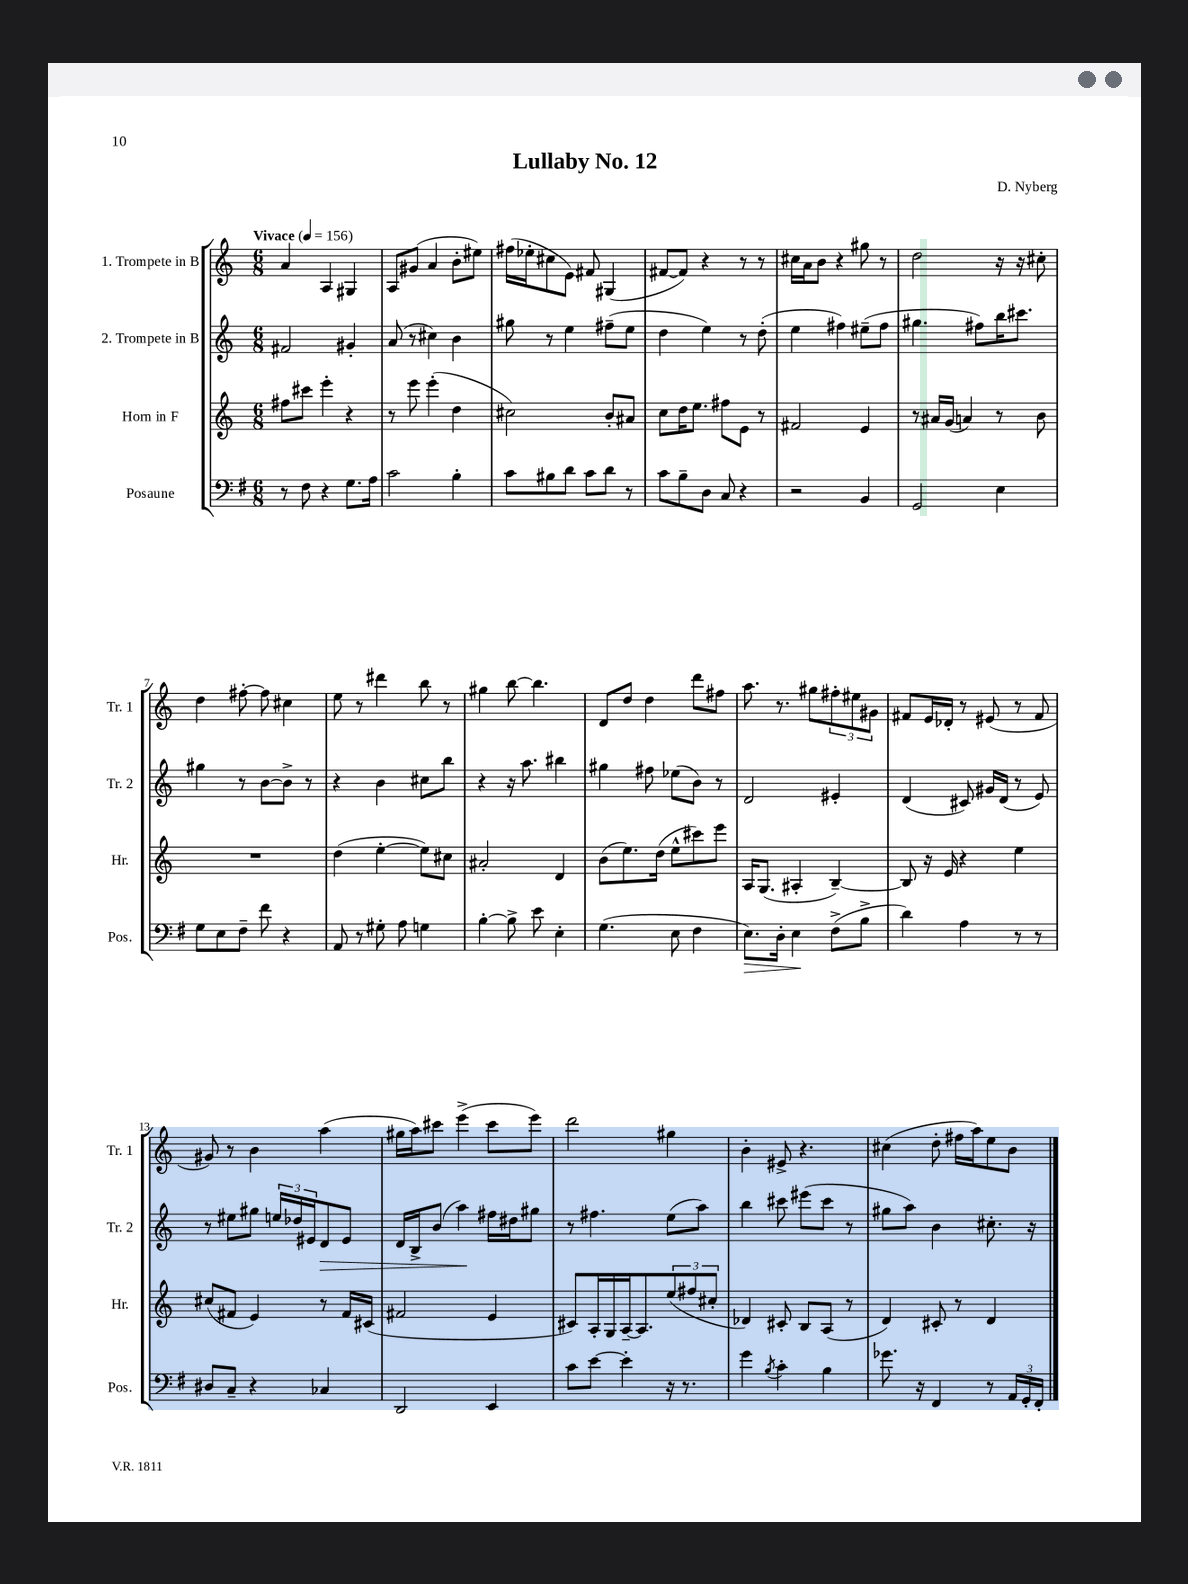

**kern	**dynam	**kern	**kern	**dynam	**kern
*part4	*part4	*part3	*part2	*part2	*part1
*staff4	*staff4	*staff3	*staff2	*staff2	*staff1
*I"Posaune	*	*I"Horn in F	*I"2. Trompete in B	*	*I"1. Trompete in B
*I'Pos.	*	*I'Hr.	*I'Tr. 2	*	*I'Tr. 1
*clefF4	*	*clefG2	*clefG2	*	*clefG2
*k[f#]	*	*k[]	*k[]	*	*k[]
*M6/8	*	*M6/8	*M6/8	*	*M6/8
*MM156	*	*MM156	*MM156	*	*MM156
=1	=1	=1	=1	=1	=1
!	!	!	!	!	!LO:TX:a:B:t=Vivace
8r	.	8ff#X\L	2f#X/	.	4a/
8F#\	.	8ccc#X\J	.	.	.
4r	.	4eee'\	.	.	4A/
8.G\L	.	4r	4g#X'/	.	4G#X/
16A\Jk	.	.	.	.	.
=2	=2	=2	=2	=2	=2
2c\	.	8r	(8a/	.	8A/L
.	.	8eee\	8r	.	(8g#X/J
.	.	(4eee'\	4cc#X\)	.	4a/
4B'\	.	4dd\	4b\	.	8b'\L
.	.	.	.	.	8ee#X\J)
=3	=3	=3	=3	=3	=3
8c\L	.	2cc#X\)	8gg#X\	.	(16ff#X\LL
.	.	.	.	.	16ee-X'\J
8B#X\	.	.	8r	.	8cc#X\
8d\J	.	.	4ee\	.	8e\J)
8c\L	.	.	.	.	8f#X/
8d\J	.	8b'/L	(8ff#X~\L	.	(4G#X/
8r	.	8a#X/J	8ee\J	.	.
=4	=4	=4	=4	=4	=4
8c\L	.	8cc\L	4dd\	.	[8f#X/L
8B~\	.	16dd\K	.	.	8f#/J])
.	.	8.ee\J	.	.	.
8D\J	.	.	4ee\)	.	4r
8C/	.	8ff#X\L	.	.	.
4r	.	8e\J	8r	.	8r
.	.	8r	(8dd'\	.	8r
=5	=5	=5	=5	=5	=5
2r	.	2f#X/	4ee\	.	16cc#X\LL
.	.	.	.	.	16a\J
.	.	.	.	.	8b\J
.	.	.	4ff#X\)	.	4r
4BB/	.	4e/	(8ee#X~\L	.	8gg#X\
.	.	.	8ff#\J	.	8r
=6	=6	=6	=6	=6	=6
2GG/	.	8r	4.gg#X\	.	2dd\
.	.	16a#X/LL	.	.	.
.	.	(16g/JJ	.	.	.
.	.	4an/)	.	.	.
.	.	.	8ff#X\L)	.	.
4E\	.	8r	16bb\K	.	16r
.	.	.	8.ccc#X\J	.	16r
.	.	8b\	.	.	8cc#X'\
!!LO:LB:g=z
=7	=7	=7	=7	=7	=7
8G\L	.	2.r	4gg#X\	.	4dd\
8E\	.	.	.	.	.
8F#~\J	.	.	8r	.	[8ff#X'\
8f#\	.	.	[8b\L	.	8ff#\]
4r	.	.	8b^\J]	.	4cc#X\
.	.	.	8r	.	.
=8	=8	=8	=8	=8	=8
8AA/	.	(4dd\	4r	.	8ee\
8r	.	.	.	.	8r
8G#X'\	.	[4ee'\	4b\	.	4ddd#X\
8A\	.	.	.	.	.
4Gn\	.	8ee\L])	8cc#X\L	.	8bb\
.	.	8cc#X\J	8bb\J	.	8r
=9	=9	=9	=9	=9	=9
[4B'\	.	2a#X'/	4r	.	4gg#X\
8B^\]	.	.	16r	.	[8bb\
.	.	.	8.aa\	.	.
8e\	.	.	.	.	4.bb\]
4E'\	.	4d/	4bb#X\	.	.
=10	=10	=10	=10	=10	=10
(4.G\	.	(8b\L	4gg#X\	.	8d/L
.	.	8.ee\)	.	.	8dd/J
.	.	.	8ff#X\	.	4dd\
.	.	(16dd\Jk	.	.	.
8E\	.	8ee^^\L	(8ee-X\L	.	.
4F#\	.	8ccc#X\)	8b\J)	.	8ddd\L
.	.	8eee\J	8r	.	8ff#X\J
=11	=11	=11	=11	=11	=11
!	!LO:HP:b	!	!	!	!
8.E\L)	>	16A/KL	2d/	.	8.aa\
.	.	(8.G/J	.	.	.
16D'\Jk	.	.	.	.	8.r
4E\	.	4A#X'/	.	.	.
.	.	.	.	.	8gg#X\L
(8F#^\L	]	[4B~/)	4e#X'/	.	12ff#X'\
.	.	.	.	.	12ee#X\
8B^\J	.	.	.	.	.
.	.	.	.	.	12g#X\J
=12	=12	=12	=12	=12	=12
4d\)	.	8B/]	(4d/	.	8f#X/L
.	.	16r	.	.	16e/L
.	.	16e/	.	.	16d-X'/JJ
4A\	.	4r	8c#X/)	.	8r
.	.	.	16g#X/LL	.	(8e#X/
.	.	.	(16d/JJ	.	.
8r	.	4ee\	8r	.	8r
8r	.	.	8e/)	.	8f#/
!!LO:LB:g=z
=13	=13	=13	=13	=13	=13
8D#X/L	.	(8cc#X/L	8r	.	8g#X/)
8C~/J	.	8f#X/J	8ee#X\L	.	8r
4r	.	4e/)	8gg#X\J	.	4b\
.	.	.	24een/LL	.	.
.	.	.	24dd-X/	.	.
.	.	.	24e#X/J	.	.
!	!	!	!	!LO:HP:b	!
4C-X/	.	8r	8d/	>	(4aa\
.	.	16f#/LL	8e#/J	.	.
.	.	(16c#X/JJ	.	.	.
=14	=14	=14	=14	=14	=14
2DD/	.	2f#X/	16d/LL	.	16gg#X\LL
.	.	.	16B^/J	.	16aa\J)
.	.	.	(8b/J	.	8ccc#X\J
.	.	.	4aa\)	.	(4eee^\
4EE/	.	4e/	16ff#X\LL	]	8ccc#\L
.	.	.	16dd#X\J	.	.
.	.	.	8gg#X\J	.	8eee\J)
=15	=15	=15	=15	=15	=15
8c\L	.	8c#X/L)	8r	.	2ddd\
[8e\J	.	16A'/L	4.ff#X\	.	.
.	.	16G/	.	.	.
4e'\]	.	[16A~/J	.	.	.
.	.	8.A/]	.	.	.
16r	.	(12ee/	(8ee\L	.	4gg#X\
8.r	.	.	.	.	.
.	.	12ff#X/	.	.	.
.	.	.	8aa\J)	.	.
.	.	12cc#X'/J	.	.	.
=16	=16	=16	=16	=16	=16
4g\	.	4d-X/)	4bb\	.	4b'\
8qB/	.	.	.	.	.
4c'\	.	8c#X'/	8ccc#X\	.	8e#X^/
.	.	8B/L	(8eee#X\L	.	4.r
4B\	.	(8A/J	8ccc#\J	.	.
.	.	8r	8r	.	.
=17	=17	=17	=17	=17	=17
8.g-X\	.	4d/)	8gg#X\L	.	(4cc#X\
.	.	.	8aa\J)	.	.
16r	.	.	.	.	.
4FF#/	.	8c#X'/	4b\	.	8dd'\
.	.	8r	.	.	16ff#X\LL
.	.	.	.	.	16aa\J)
8r	.	4d/	8.cc#X'\	.	8ee\
24AA/LL	.	.	.	.	8b\J
24GG'/	.	.	.	.	.
.	.	.	16r	.	.
24FF#'/JJ	.	.	.	.	.
==	==	==	==	==	==
*-	*-	*-	*-	*-	*-
